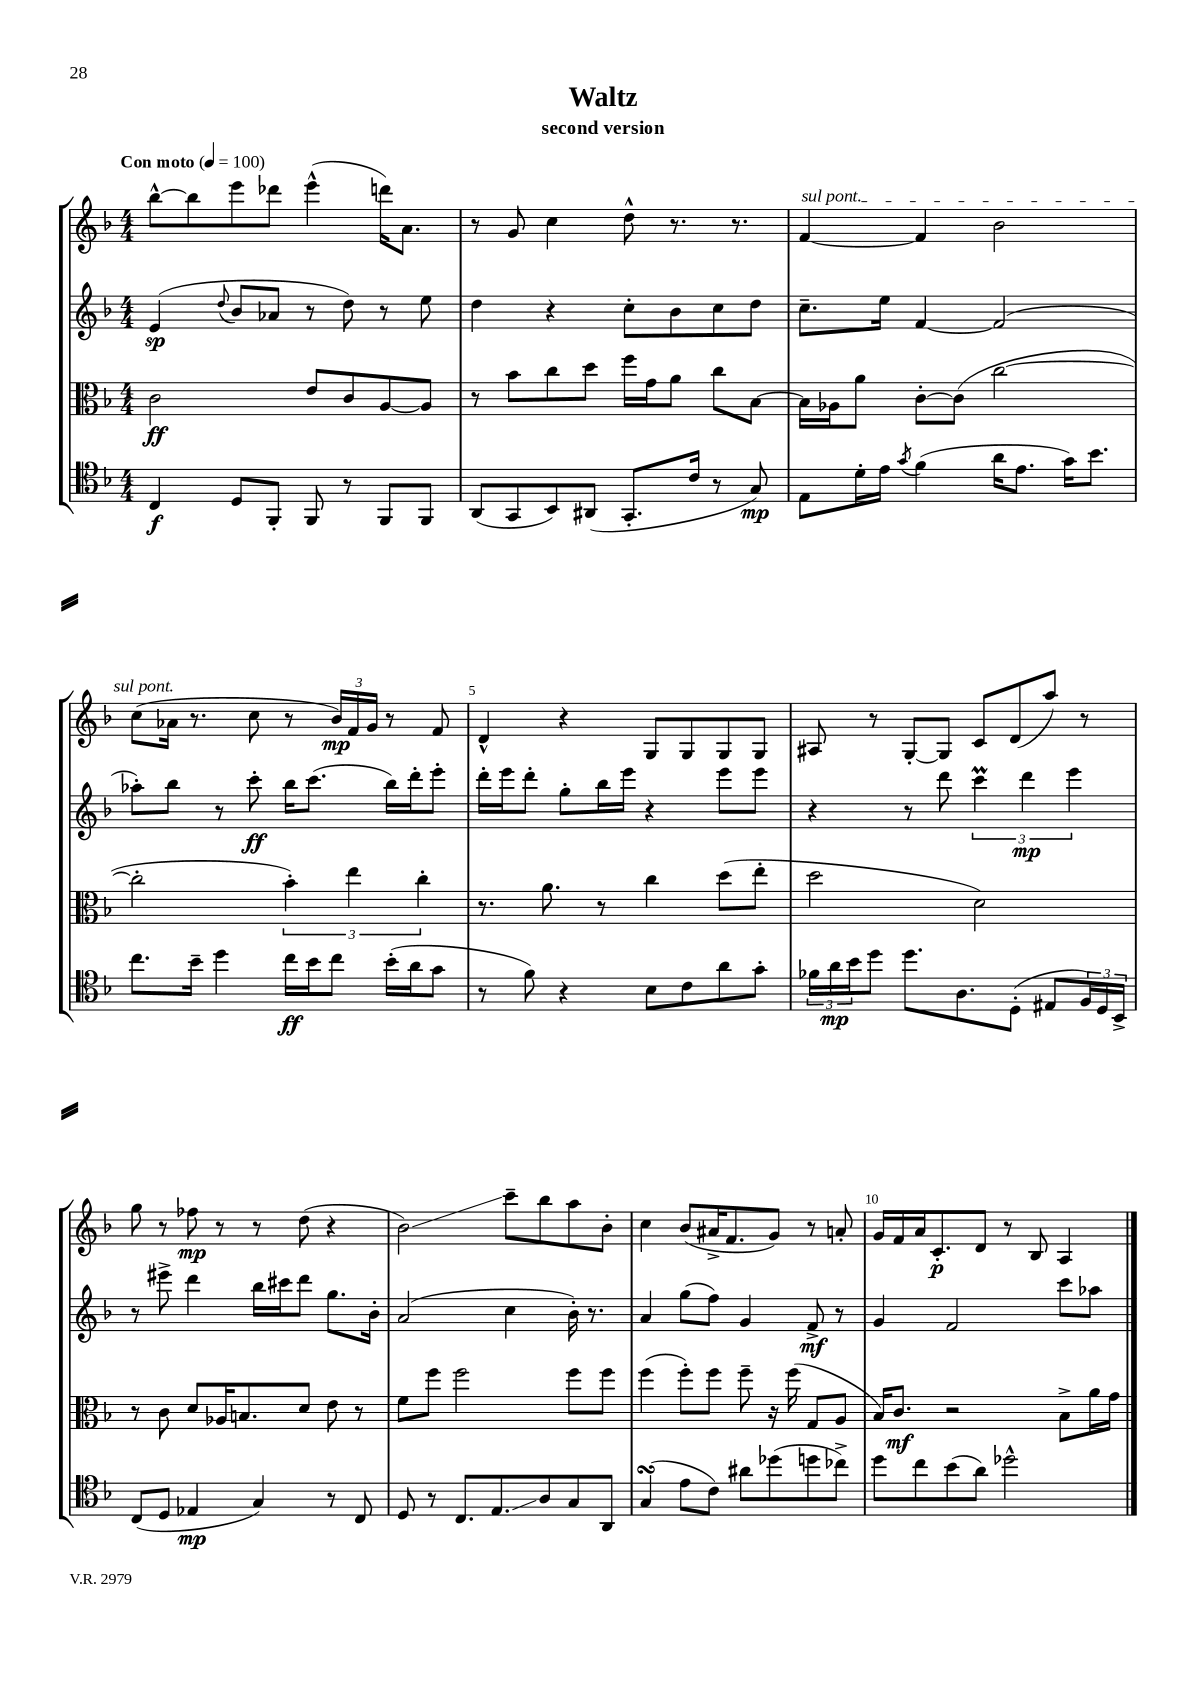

**kern	**kern	**kern	**kern
*staff4	*staff3	*staff2	*staff1
*clefC4	*clefC3	*clefG2	*clefG2
*k[b-]	*k[b-]	*k[b-]	*k[b-]
*M4/4	*M4/4	*M4/4	*M4/4
*MM100	*MM100	*MM100	*MM100
4C	2c	(4e	[8bb-^^
.	.	.	8bb-]
.	.	8qqdd	.
8D	.	8b-	8eee
8FF'	.	8a-	8ddd-
8FF	8e	8r	(4eee^^
8r	8c	8dd)	.
8FF	[8A	8r	16ddd)
.	.	.	8.a
8FF	8A]	8ee	.
=	=	=	=
(8AA	8r	4dd	8r
8GG	8b-	.	8g
8BB-)	8cc	4r	4cc
(8AA#	8dd	.	.
8.GG'	16ff	8cc'	8dd^^
.	16g	.	.
.	8a	8b-	8.r
16c	.	.	.
8r	8cc	8cc	.
.	.	.	8.r
8G)	[8B-	8dd	.
=	=	=	=
8E	16B-]	8.cc~	[4f
.	16A-	.	.
16d'	8a	.	.
16e	.	16ee	.
8qg	.	.	.
(4f	[8c'	[4f	4f]
.	(8c]	.	.
16a	[2cc	(2f]	2b-
8.e	.	.	.
16g)	.	.	.
8.b-	.	.	.
=	=	=	=
8.cc	2cc']	8aa-')	(8cc
.	.	8bb-	16a-
16b-~	.	.	8.r
4dd	.	8r	.
.	.	8ccc'	8cc
16cc	6b-')	16bb-	8r
16b-	.	(8.ccc	.
8cc	.	.	24b-)
.	6ee	.	24f
.	.	.	24g
(16b-'	.	16bb-)	8r
16a	.	16ddd'	.
.	6cc'	.	.
8g	.	8eee'	8f
=	=	=	=
8r	8.r	16ddd'	4d^^
.	.	16eee	.
8f)	.	8ddd'	.
.	8.a	.	.
4r	.	8gg'	4r
.	8r	16bb-	.
.	.	16eee	.
8B-	4cc	4r	8G
8c	.	.	8G
8a	(8dd	8eee	8G
8g'	8ee'	8eee	8G
=	=	=	=
24f-	2dd	4r	8A#
24a	.	.	.
24b-	.	.	.
8dd	.	.	8r
8.dd	.	8r	[8G'
.	.	8ddd	8G]
8.A	.	.	.
.	2d)	6ccc	8c
(8D'	.	.	(8d
.	.	6ddd	.
8E#	.	.	8aa)
.	.	6eee	.
24F)	.	.	8r
24D	.	.	.
24BB-^	.	.	.
=	=	=	=
(8C	8r	8r	8gg
8D	8c	8eee#^	8r
4E-	8d	4ddd	8ff-
.	16A-	.	8r
.	8.B	.	.
4G)	.	16bb-	8r
.	.	16ccc#	.
.	8d	8ddd	(8dd
8r	8e	8.gg	4r
8C	8r	.	.
.	.	16b-'	.
=	=	=	=
8D	8f	(2a	2b-)
8r	8ff	.	.
8.C	2ff	.	.
8.E	.	.	.
.	.	4cc	8ccc~
8A	.	.	8bb-
8G	8ff	16b-')	8aa
.	.	8.r	.
8AA	8ff	.	8b-'
=	=	=	=
(4G	(4ff	4a	4cc
8e	8ff')	(8gg	(8b-
8c)	8ff	8ff)	16a#^
.	.	.	8.f
8a#	8ff~	4g	.
(8dd-	16r	.	8g)
.	(16ff	.	.
8dd	8G	8f^	8r
8cc-^)	8A	8r	8a'
=	=	=	=
8dd	16B-)	4g	16g
.	8.c	.	16f
8cc	.	.	16a
.	.	.	8.c'
(8b-	2r	2f	.
8a)	.	.	8d
2dd-^^	.	.	8r
.	.	.	8B-
.	8B-^	8ccc	4A
.	16a	8aa-	.
.	16g	.	.
==	==	==	==
*-	*-	*-	*-
